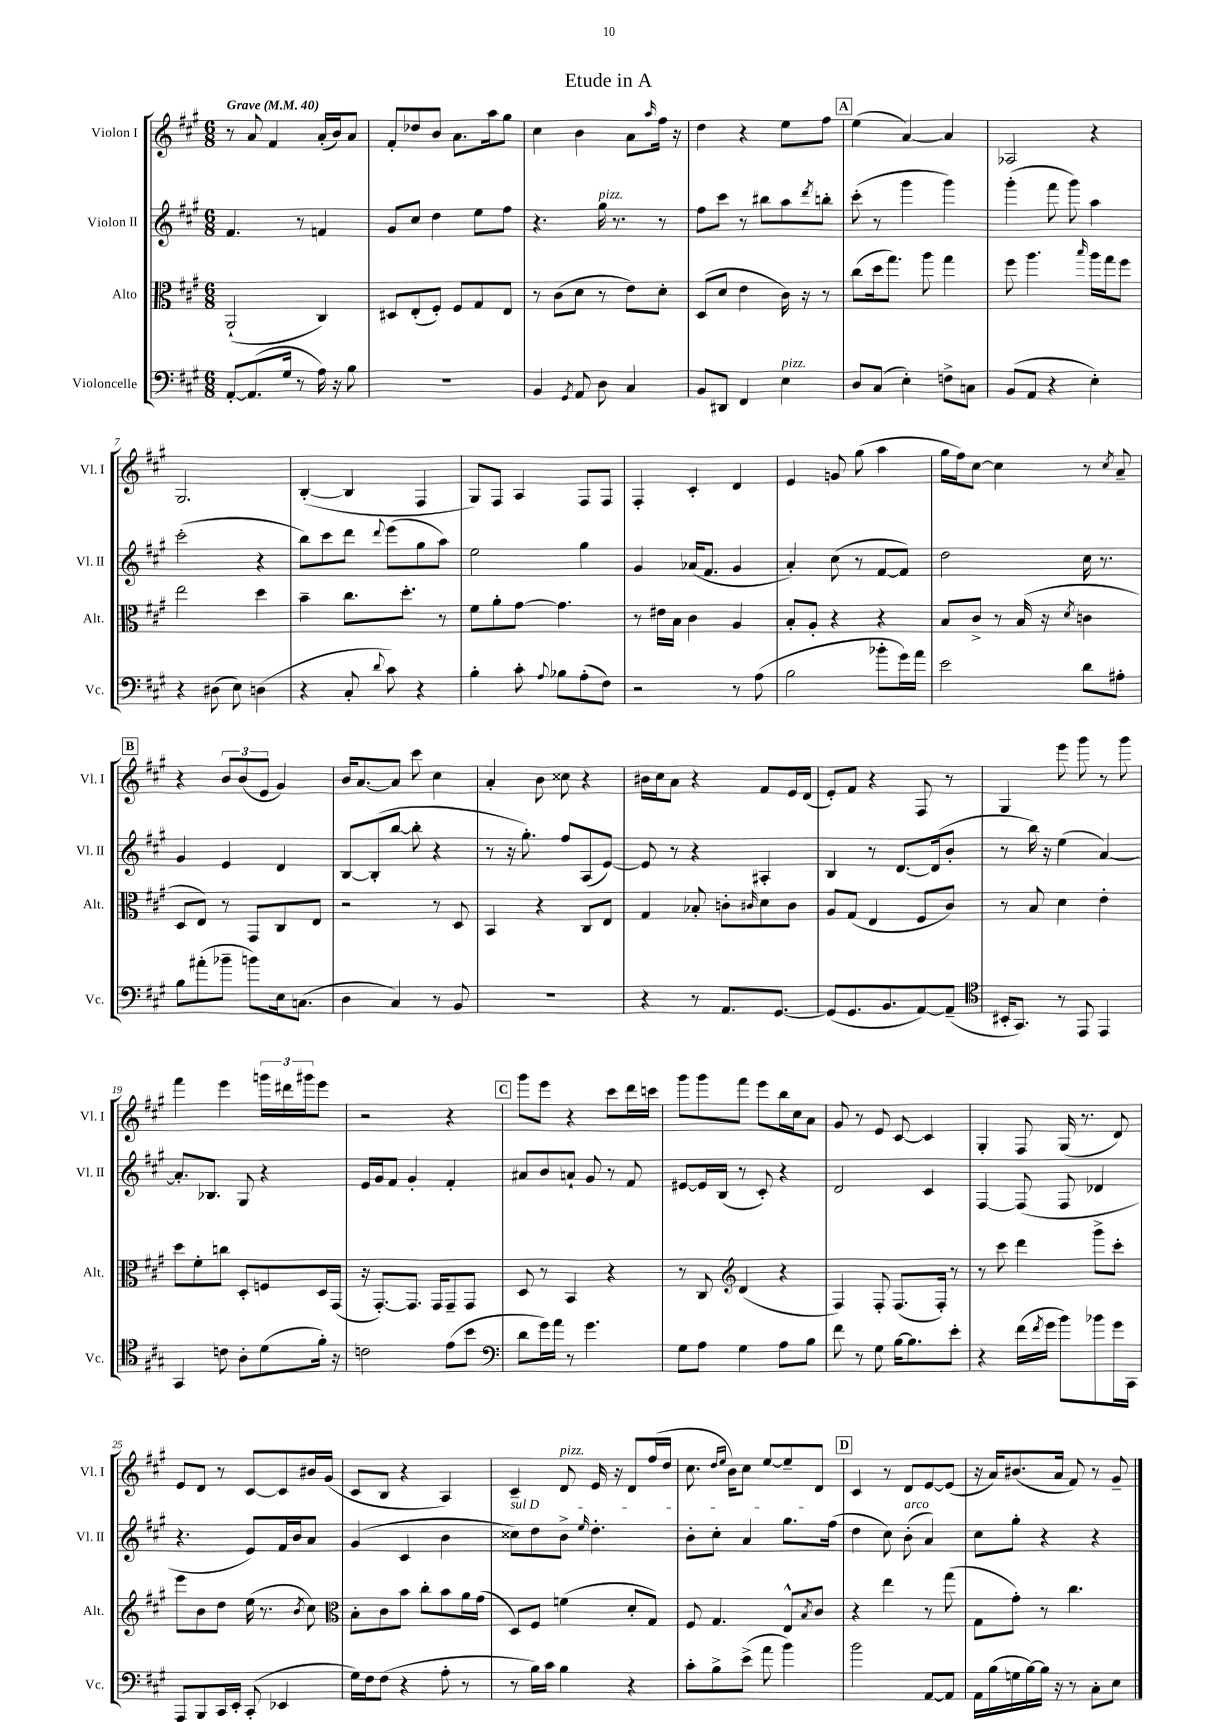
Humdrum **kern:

**kern	**kern	**kern	**kern
*staff4	*staff3	*staff2	*staff1
*clefF4	*clefC3	*clefG2	*clefG2
*k[f#c#g#]	*k[f#c#g#]	*k[f#c#g#]	*k[f#c#g#]
*M6/8	*M6/8	*M6/8	*M6/8
*MM40	*MM40	*MM40	*MM40
[8AA'	(2AA`	4.f#	8r
(8.AA]	.	.	8a
.	.	.	4f#
16G#	.	.	.
8r	.	8r	.
16A)	4C#)	4f	(16a'
16r	.	.	16b)
8B	.	.	8a
=	=	=	=
2.r	8D#	8g#	8f#'
.	(8E'	8cc#	8dd-
.	8F#')	4dd	8b
.	8F#	.	8.a
.	8G#	8ee	.
.	.	.	16aa
.	8E	8ff#	8gg#
=	=	=	=
4BB	8r	4.r	4cc#
.	(8c#	.	.
8qGG#	.	.	.
8AA	8d	.	4b
8D	8r	16gg#	.
.	.	8.r	.
4C#	8e)	.	8a
.	.	.	16qqaa
.	8d'	8r	16ff#
.	.	.	16r
=	=	=	=
8BB	(8D	8ff#	4dd
8DD#	8d	8ccc#	.
4FF#	4e	8r	4r
.	.	8bb#	.
4E	16c#)	8aa	8ee
.	16r	.	.
.	.	8qddd	.
.	8r	8bb'	8ff#
=	=	=	=
8D	(8cc#	(8ccc#'	(4ee
(8C#	16dd	8r	.
.	8.gg#)	.	.
4E')	.	4ggg#	[4a)
.	8aa	.	.
8F^	4gg#	4ggg#)	4a]
8C	.	.	.
=	=	=	=
(8BB	8ff#	(4ggg#'	2A-
8AA	4.aa	.	.
4r	.	8fff#	.
.	.	8ggg#)	.
.	16qqbb	.	.
4E')	16aa	4aa	4r
.	16gg#	.	.
.	8ff#	.	.
=	=	=	=
4r	2ee	(2ccc#'	2.G#
(8D#	.	.	.
8E)	.	.	.
(4D	4dd	4r	.
=	=	=	=
4r	4b~	8bb)	([4B'
.	.	8ccc#	.
8C#'	8.cc#	8ddd	4B]
8qqd	.	8qqddd	.
8c#)	.	(8eee	.
.	8.dd'	.	.
4r	.	8gg#	4F#
.	8r	8aa)	.
=	=	=	=
4B'	8f#	2ee	8G#)
.	8a'	.	8F#
8c#'	[8g#	.	4A
8qqA	.	.	.
8B-	4.g#]	.	.
(8A'	.	4gg#	8F#
8F#)	.	.	8F#
=	=	=	=
2r	8r	4g#	4F#'
.	16e#	.	.
.	16B	.	.
.	4c#	(16a-	4c#'
.	.	8.f#	.
8r	4A	4g#	4d
(8A	.	.	.
=	=	=	=
2B	8B'	4a')	4e
.	8A'	.	.
.	4r	(8cc#	8g
.	.	8r	(8gg#
8b-'	4r	[8f#	4aa
16g#)	.	8f#])	.
16a	.	.	.
=	=	=	=
2e	8B	2dd	16gg#
.	.	.	16ff#)
.	8c#^	.	[8cc#
.	8r	.	4cc#]
.	(16B	.	.
.	16r	.	.
.	8qd	.	.
8d	4c	16cc#	8r
.	.	8.r	.
.	.	.	8qcc#
8A#'	.	.	8a~
=	=	=	=
8B	8D	4g#	4r
(8a#'	8E)	.	.
8b-~	8r	4e	12b
.	.	.	(12b
8b)	8GG#	.	.
.	.	.	12e
16E	8C#	4d	4g#)
(8.C	.	.	.
.	8E	.	.
=	=	=	=
4D	2r	[8B	16b
.	.	.	[8.a
.	.	(8B']	.
4C#)	.	[8bb	8a]
.	.	8bb']	8ccc#
8r	8r	4r	4cc#
8BB	8D	.	.
=	=	=	=
2.r	4BB	8r	4a'
.	.	16r	.
.	.	8.gg#')	.
.	4r	.	8b
.	.	8ff#	8cc##
.	8C#	(8A	4r
.	8E	[8e)	.
=	=	=	=
4r	4G#	8e]	16b#
.	.	.	16cc#
.	.	8r	8a
8r	8B-'	4r	4r
8.AA	8c'	.	.
.	16qqc#	.	.
.	8d	4A#'	8f#
[8.GG#	.	.	.
.	8c#	.	16e
.	.	.	(16d
=	=	=	=
(8GG#]	8A	4B	8e')
8.GG#	(8G#	.	8f#
.	4E	8r	4r
8.BB	.	.	.
.	.	[8.d	.
[8AA)	8F#	.	8F#
.	.	(16d]	.
(8AA~]	8c#)	8b'	8r
=	=	=	=
*clefC4	*	*	*
16BB#'	8r	8r	4G#
8.GG#)	.	.	.
.	8B	16bb)	.
.	.	16r	.
8r	4d	(4ee	8eee
8EE	.	.	8ggg#
4EE	4e'	[4a)	8r
.	.	.	8ggg#
=	=	=	=
4GG#	8dd	8.a']	4fff#
.	8f#'	.	.
.	.	8.B-	.
8c	8cc	.	4eee
8A'	8D'	8G#	.
(8d	8F	4r	24ggg
.	.	.	24ddd#
.	.	.	24ggg#
16f#')	16D	.	8eee
16r	(16GG#	.	.
=	=	=	=
2c	16r	16e	2r
.	[8.GG#')	16g#	.
.	.	8f#	.
.	8.GG#]	4g#'	.
.	16GG#	.	.
(8e	8GG#~	4f#'	4r
8b	8GG#	.	.
=	=	=	=
*clefF4	*	*	*
8d	8D	8a#	8ggg#
16g#)	8r	8b	8eee
16a	.	.	.
8r	4BB	8a`	4r
4.g#	.	8g#	.
.	4r	8r	8ccc#
.	.	8f#	16ddd
.	.	.	16ccc
=	=	=	=
8G#	8r	[8e#	8ggg#
8A	8C#	16e#]	8ggg#
.	.	(16B	.
*	*clefG2	*	*
4G#	(4d	8r	8fff#
.	.	8c#')	8eee
8A	4r	4r	16bb
.	.	.	16cc#
8B	.	.	8a
=	=	=	=
8f#	4F#)	2d	8g#
8r	.	.	8r
8G#	8F#'	.	8e
[16B	(8.F#	.	[8c#
8.B]	.	.	.
.	.	4c#	4c#]
.	16F#')	.	.
8e'	8r	.	.
=	=	=	=
4r	8r	[4F#	4G#'
.	8ccc#	.	.
(16f#	4ddd	(8F#]	8F#
8qf#	.	.	.
16g#	.	.	.
8b)	.	8F#	(16G#
.	.	.	8.r
8b-	8ggg#^	4d-	.
16g#	8ccc#'	.	8d)
16CC#	.	.	.
=	=	=	=
8AAA	8eee	4.r	8e
8BBB	8b	.	8d
16CC#	8dd	.	8r
16EE'	.	.	.
(8CC#'	(16ee	8e)	[8c#
.	8.r	.	.
4EE-	.	16f#	8c#]
.	.	16b	.
.	8qb	.	.
.	8cc#)	8a	16b#
.	.	.	(16g#
=	=	=	=
*	*clefC3	*	*
16G#)	8B'	(4g#	8c#
16F#	.	.	.
(8F#	8c#	.	8B
4r	8b	4c#	4r
.	8cc#'	.	.
8A'	8b	4b	4A)
8r	16a	.	.
.	(16g#	.	.
=	=	=	=
8r	8D)	8cc##)	4c#~
16B)	8F#	8dd	.
16c#	.	.	.
4B	(4f	8b^	8d
.	.	16qqee	.
.	.	4.dd'	16e
.	.	.	16r
4r	8d'	.	8d
.	8G#)	.	(16ff#
.	.	.	16dd
=	=	=	=
8c#'	8F#	8b'	8.cc#
8B^	4.G#	8cc#'	.
.	.	.	16qqdd
.	.	.	16qqee
.	.	.	16b)
(8e^	.	4a	8cc#
8a	.	.	[8ee
4b)	8E^^	8.gg#	8ee~]
.	8qB	.	.
.	8c#	.	8d
.	.	(16ff#	.
=	=	=	=
2b	4r	4dd	4c#
.	4ee	8cc#)	8r
.	.	(8b'	8d
[8AA	8r	4a)	[8e
8AA]	(8gg#	.	(8e]
=	=	=	=
16AA	8G#	8cc#	16r
(16B	.	.	16a)
16G	8g#')	8gg#'	(8.b#
[16B)	.	.	.
16B]	8r	4r	.
16r	.	.	16a
8r	4.cc#	.	8f#)
8C#'	.	4r	8r
8E	.	.	8g#~
==	==	==	==
*-	*-	*-	*-
